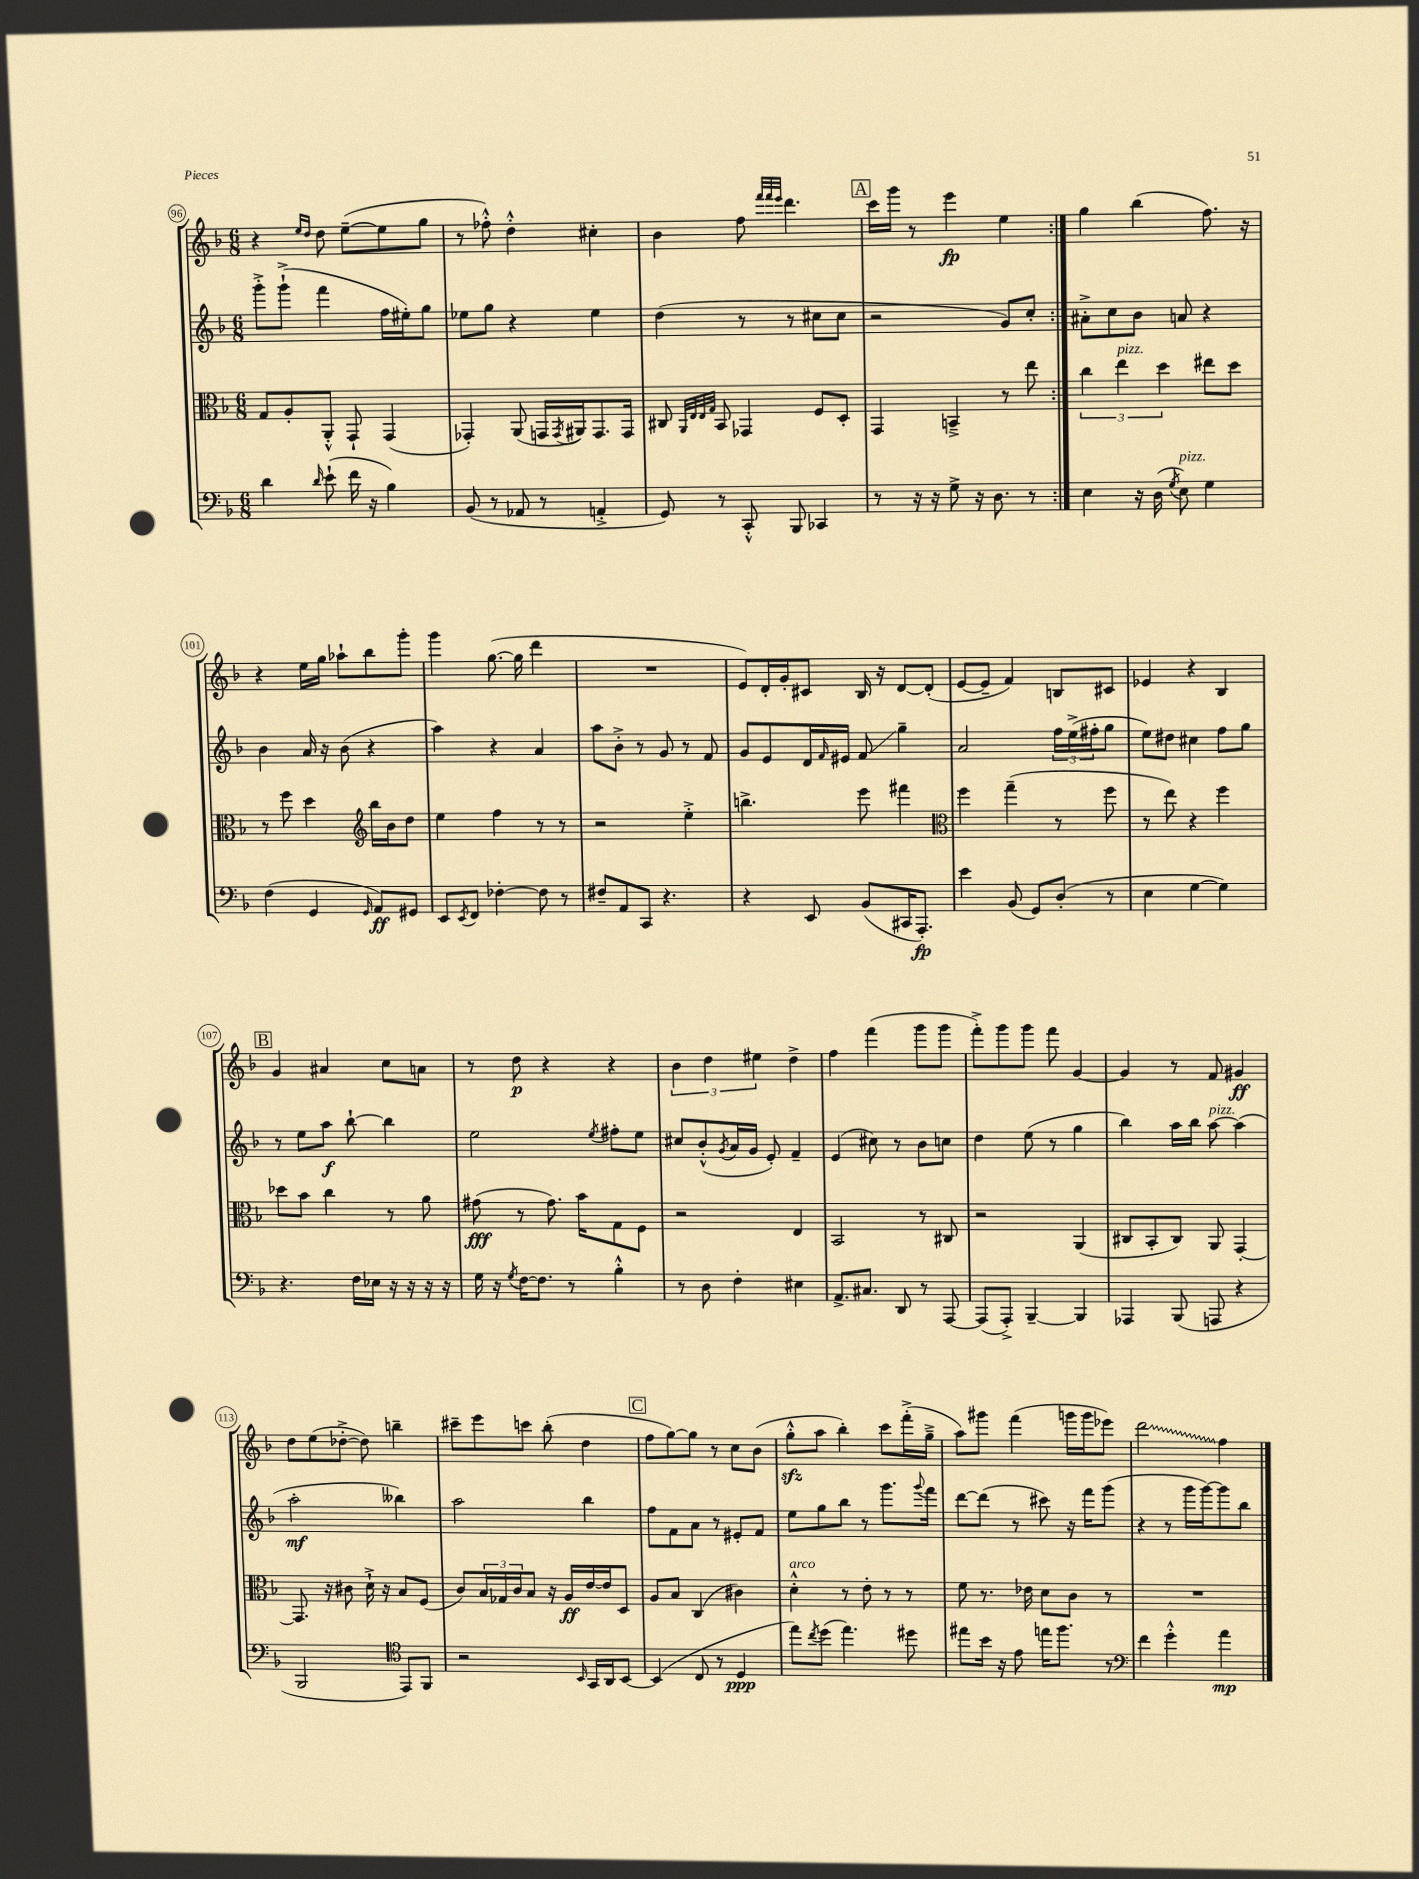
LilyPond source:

<<
\new StaffGroup <<
\new Staff = "s0" {
    \clef treble \key f \major \numericTimeSignature \time 6/8
    \repeat volta 2 { r4 \grace { e''16 d''16 } d''8 e''8~--( e''8 g''8 |
    r8 fes''8-.-^) d''4-.-^ cis''4-. |
    bes'4 f''8 \grace { f'''32 f'''32 e'''32 } d'''4. |
    \mark \markup { \box "A" } c'''16 g'''16 r8 e'''4\fp e''4 | }
    g''4 bes''4( f''8.) r16 |
    r4 e''16 g''16 aes''8-! bes''8 g'''8-. |
    g'''4 g''8.~( g''16 d'''4 |
    R2. |
    e'8) d'16-. g'16-. cis'8 bes16 r16 d'8~ d'8-.( |
    e'8~ e'8-- f'4) b8 cis'8 |
    ees'4 r4 bes4 |
    \mark \markup { \box "B" } g'4 ais'4 c''8 a'8 |
    r8 d''8\p r4 r4 |
    \tuplet 3/2 { bes'4 d''4 eis''4 } d''4-> |
    f''4 f'''4( g'''8 g'''8 |
    f'''8-.->) g'''8 g'''8 f'''8 g'4~ |
    g'4 r8 f'8 gis'4\ff |
    d''8 e''8( des''8~-.-> des''8) b''4-- |
    cis'''8-- e'''8 c'''8 bes''8-.( d''4 |
    \mark \markup { \box "C" } f''8 g''8~) g''8 r8 c''8 bes'8( |
    g''8-.-^\sfz a''8 bes''4-.) c'''8 f'''16-.->( g''16---> |
    a''8) gis'''8 f'''4( g'''16 g'''16 ees'''8) |
    \once \override Glissando.style = #'zigzag d'''2\glissando f''4 \bar "|." |
}
\new Staff = "s1" {
    \clef treble \key f \major \numericTimeSignature \time 6/8
    \repeat volta 2 { g'''8-.-> g'''8-!->( f'''4 f''16 eis''16-.) g''8 |
    ees''8 g''8 r4 ees''4 |
    d''4( r8 r8 cis''8 cis''8 |
    \mark \markup { \box "A" } r2 g'8) c''8-. | }
    ais'8-.-> c''8 bes'8 a'8 r4 |
    bes'4 a'16 r16 bes'8( r4 |
    a''4) r4 a'4 |
    a''8 bes'8-.-> r8 g'8 r8 f'8 |
    g'8 e'8 d'16 \grace { f'16 } eis'16 f'8\glissando g''4-- |
    a'2 \tuplet 3/2 { f''16 e''16->( fis''16-. } g''8 |
    e''8) dis''8 cis''4 f''8 g''8 |
    \mark \markup { \box "B" } r8 e''8 a''8\f bes''8~-! bes''4 |
    e''2 \acciaccatura { e''8 } fis''8-. e''8 |
    cis''8 bes'8-.-^( \acciaccatura { g'8 } a'16 g'16 e'8-.) f'4-- |
    e'4( cis''8) r8 bes'8 c''8 |
    d''4 e''8( r8 g''4 |
    bes''4) a''16 bes''16 a''8~^\markup { \italic "pizz." } a''4( |
    a''2-.\mf beses''4) |
    a''2 bes''4 |
    \mark \markup { \box "C" } f''8 f'8 a'8 r8 eis'8-. f'8 |
    e''8 g''8 bes''8 r8 g'''8. \appoggiatura { g'''8 } f'''16 |
    d'''8~ d'''8( r8 cis'''8) r16 f'''16 g'''8( |
    r4 r8 g'''16 g'''16~) g'''8 bes''8 \bar "|." |
}
\new Staff = "s2" {
    \clef alto \key f \major \numericTimeSignature \time 6/8
    \repeat volta 2 { g8 a8-. a,8-.-^ g,8-! g,4( |
    ges,4-.) a,8( g,16 \acciaccatura { g,8 } ais,16) g,8. g,16 |
    cis8 \grace { a,32 e32 e32 g32 } bes,8 ges,4 f8 d8-. |
    \mark \markup { \box "A" } g,4 b,4---> r8 e''8 | }
    \tuplet 3/2 { c''4 e''4^\markup { \italic "pizz." } d''4 } eis''8 d''8 |
    r8 f''8 d''4 \clef treble bes''16 bes'16 d''8 |
    e''4 f''4 r8 r8 |
    r2 e''4-.-> |
    b''4.-> e'''8 fis'''4 |
    \clef alto f''4 g''4--( r8 f''8 |
    r8 e''8) r4 f''4 |
    \mark \markup { \box "B" } des''8 bes'8 c''4 r8 a'8 |
    gis'8\fff( r8 gis'8.) bes'16 g8 f8 |
    r2 e4 |
    bes,2 r8 cis8 |
    r2 a,4( |
    cis8 bes,8-. cis8) a,8 g,4~-. |
    g,8. r16 cis'8 d'16-!-> r16 bes8 f8( |
    c'8) \tuplet 3/2 { bes16 ges16 c'16 } bes8 r16 a16\ff e'16~ e'16 d8 |
    \mark \markup { \box "C" } a8 bes8 c4( cis'4) |
    d'4-.-^^\markup { \italic "arco" } r8 e'8-. r8 r8 |
    f'8 r8. ees'16 d'8 c'8 r8 |
    R2. \bar "|." |
}
\new Staff = "s3" {
    \clef bass \key f \major \numericTimeSignature \time 6/8
    \repeat volta 2 { d'4 \grace { d'16 } e'8-!( f'16 r16 bes4) |
    bes,8( r8 aes,8 r8 a,4-.-> |
    g,8) r8 c,8-.-^ bes,,8 ces,4 |
    \mark \markup { \box "A" } r8 r16 r16 g8-> r16 d8. r8 | }
    e4 r16 d16( \acciaccatura { g8 } e8^\markup { \italic "pizz." }) g4 |
    f4( g,4 \grace { g,16 } a,8\ff) gis,8 |
    e,8 \acciaccatura { e,8 } f,8 fes4~-. fes8 r8 |
    fis8-- a,8 c,8 r4. |
    r4 e,8 bes,8( cis,16 a,,8.-.\fp) |
    e'4 bes,8( g,8) d8-.( r8 |
    e4 g4~ g4) |
    \mark \markup { \box "B" } r4. f16 ees16 r16 r16 r16 r16 |
    g16 r16 \acciaccatura { g8 } f16~ f8. r8 bes4-.-^ |
    r8 d8 f4-. eis4 |
    a,8.-> cis8. d,8 r8 a,,8~ |
    a,,8( a,,8-.->) bes,,4~-- bes,,4 |
    aes,,4 bes,,8( a,,8 r4 |
    bes,,2 \clef tenor e,8) f,8 |
    r2 \grace { bes,16 } g,16 a,16 bes,8~ |
    \mark \markup { \box "C" } bes,4( c8 r8 d4\ppp |
    e''8) \acciaccatura { c''8 } d''8( e''4.) dis''8 |
    eis''8 bes'16 r16 e'8 e''16 f''8. r8 |
    \clef bass f'4 g'4-.-^ a'4\mp \bar "|." |
}
>>
>>
\layout { \context { \Score currentBarNumber = #96 \override BarNumber.stencil = #(make-stencil-circler 0.1 0.3 ly:text-interface::print) } }
